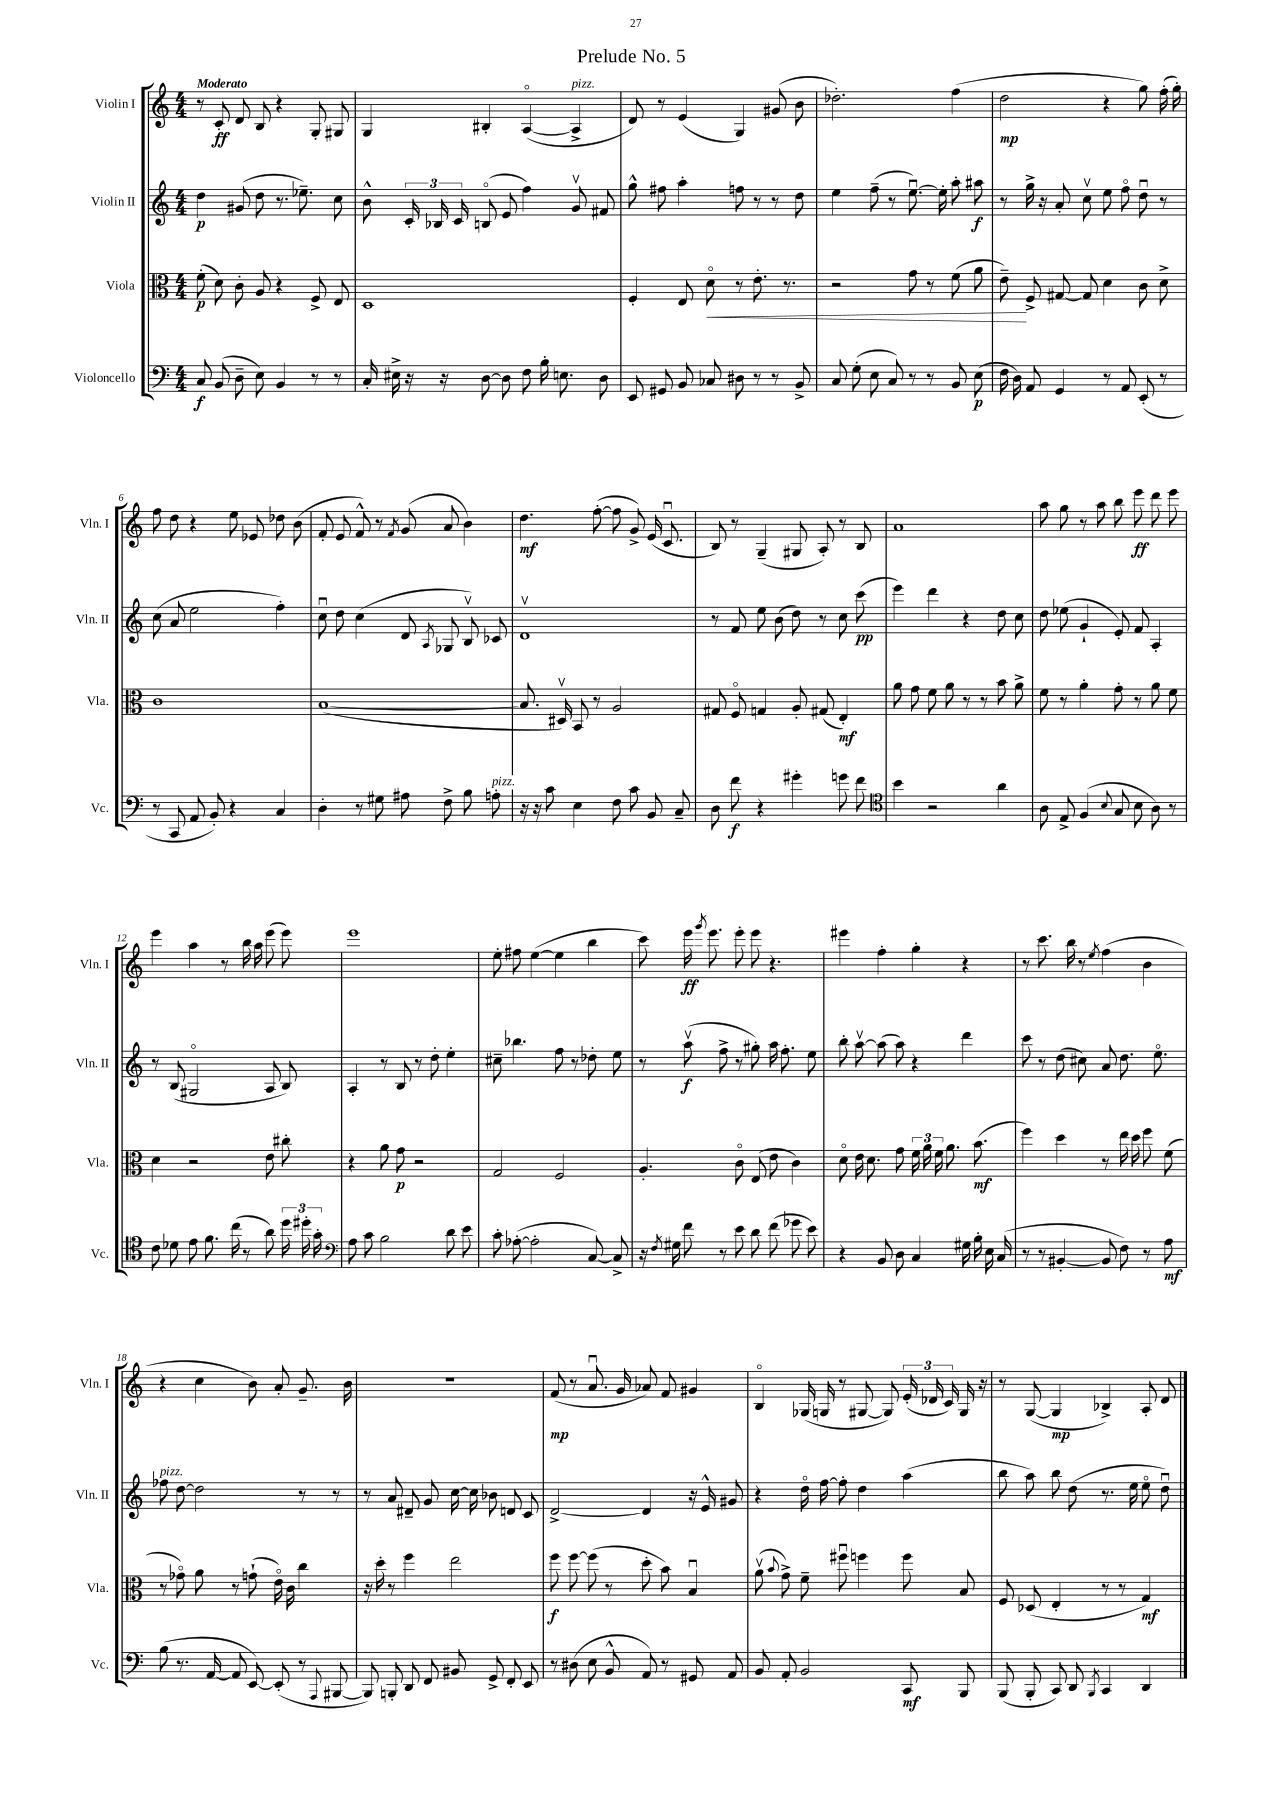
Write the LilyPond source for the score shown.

\header { title = "Prelude No. 5" }
<<
\new StaffGroup <<
\new Staff = "s0" \with { instrumentName = "Violin I" shortInstrumentName = "Vln. I" } {
    \clef treble \key c \major \numericTimeSignature \time 4/4 \tempo "Moderato"
    \autoBeamOff r8 c'8-.\ff d'8 b8 r4 g8-. gis8 |
    g4 bis4-. a4~\flageolet( a4->^\markup { \italic "pizz." } |
    d'8) r8 e'4( g4) gis'8( b'8 |
    des''2.-.) f''4( |
    d''2\mp r4 g''8) f''16-.( g''16-.) |
    f''8 d''8 r4 e''8 ees'8 des''8 b'8( |
    f'8-. e'8 f'8-^) r8 \acciaccatura { f'8 } g'8( a'8 b'4) |
    d''4.\mf f''8~-.( f''8 g'8->) e'16( c'8.\downbow |
    b8) r8 g4--( gis8 a8-.) r8 b8 |
    a'1 |
    a''8 g''8 r8 a''8 b''8 e'''8\ff d'''8 e'''8 |
    e'''4 a''4 r8 b''16 a''16 e'''8( e'''8) |
    e'''1 |
    e''8-. fis''8 e''4~( e''4 b''4 |
    c'''8) e'''16\ff \acciaccatura { g'''8 } e'''8. e'''8-. e'''8 r4. |
    eis'''4 f''4-. g''4-. r4 |
    r8 c'''8. b''16 r8 \acciaccatura { e''8 } f''4( b'4 |
    r4 c''4 b'8) a'8-. g'8.-- b'16 |
    r1 |
    f'8\mp( r8 a'8.\downbow g'16 aes'8) f'8 gis'4 |
    b4\flageolet ges16( g16 r8 gis8~ gis8) \tuplet 3/2 { e'16-.( des'16 c'16) } gis16 r16 |
    r8 g8~( g4\mp bes4->) a8-. d'8 \bar "|." |
}
\new Staff = "s1" \with { instrumentName = "Violin II" shortInstrumentName = "Vln. II" } {
    \clef treble \key c \major \numericTimeSignature \time 4/4
    \autoBeamOff d''4\p gis'8( d''8 r8. ees''8.--) c''8 |
    b'8-^ \tuplet 3/2 { c'16-. bes16 c'16 } b8\flageolet( e'8 f''4) g'8\upbow fis'8 |
    g''8-^ fis''8 a''4-. f''8 r8 r8 d''8 |
    e''4 f''8--( r8 e''8.~\downbow) e''16-. a''8-. ais''8\f |
    r8 g''16-> r16 a'8-. c''8\upbow e''8 f''8\flageolet d''8\downbow r8 |
    c''8( a'8 e''2 f''4-.) |
    c''8\downbow d''8 c''4( d'8 \acciaccatura { a8 } ges8 b8\upbow) ces'8 |
    d'1\upbow |
    r8 f'8 e''8 b'8( d''8) r8 c''8 c'''8\pp( |
    e'''4) d'''4 r4 d''8 c''8 |
    d''8 ees''8( g'4-! e'8-.) f'8 a4-. |
    r8 b8( gis2\flageolet a8 b8) |
    a4-. r8 b8 r8 d''8-. e''4-. |
    cis''8-- bes''4. f''8 r8 des''8-. e''8 |
    r8 a''8\upbow\f( f''8-> r8 gis''8-.) a''16 f''8.-. e''8 |
    b''8-. a''8~\upbow a''8( a''8) r4 d'''4 |
    c'''8 r8 d''8( cis''8) a'8 d''8. e''8.\flageolet |
    fes''8^\markup { \italic "pizz." } d''8~ d''2 r8 r8 |
    r8 a'8 dis'8-- g'8 c''16~ c''16 bes'8 d'8 c'8 |
    d'2~-> d'4 r16 e'16-^ gis'8 |
    r4 d''16\flageolet f''16~ f''8-. d''4 a''4( |
    b''8 a''8) b''8 d''8( r8. e''16 e''8\flageolet d''8\downbow) \bar "|." |
}
\new Staff = "s2" \with { instrumentName = "Viola" shortInstrumentName = "Vla." } {
    \clef alto \key c \major \numericTimeSignature \time 4/4
    \autoBeamOff f'8-.\p( d'8) c'8-. a8 r4 f8-> e8 |
    d1 |
    f4-. e8 d'8\flageolet\< r8 e'8.-. r8. |
    r2 g'8 r8 f'8( a'8 |
    e'8--\!) f8-> gis8~ gis8 d'4 c'8 d'8-> |
    c'1 |
    b1~( |
    b8. dis16\upbow) b,8 r8 a2 |
    gis8 f8\flageolet g4 a8-. gis8( e4-.\mf) |
    a'8 g'8 f'8 a'8 r8 r8 b'8 a'8-> |
    f'8 r8 a'4-. g'8-. r8 a'8 f'8 |
    d'4 r2 e'8 cis''8-. |
    r4 a'8 g'8\p r2 |
    g2 f2 |
    a4.-. c'8\flageolet e8( e'8 c'4) |
    d'8\flageolet e'16 d'8. g'8 \tuplet 3/2 { f'16 a'16 f'16 } a'8. b'8.\mf( |
    f''4) d''4 r8 e''16 d''16 f''8 f'8( |
    r8 ges'8\flageolet) a'8 r8 g'8-!( e'16\flageolet) c'16 c''4 |
    r16 d''16-. r8 f''4 e''2 |
    f''8\f f''8~ f''8( r8 d''8-. b'8) b4\downbow |
    a'8\upbow( \appoggiatura { b'8 } g'8->) f'8-- fis''8\downbow f''4 f''8 b8 |
    f8 des8( e4-. r8 r8 g4\mf) \bar "|." |
}
\new Staff = "s3" \with { instrumentName = "Violoncello" shortInstrumentName = "Vc." } {
    \clef bass \key c \major \numericTimeSignature \time 4/4
    \autoBeamOff c8\f b,8( d8-- e8) b,4 r8 r8 |
    c16-. eis16-> r16 r16 d8~ d8 f8 b16-. e8. d8 |
    e,8 gis,8 b,8 ces8 dis8 r8 r8 b,8-> |
    c8 g8-.( e8 c8) r8 r8 b,8 e8\p( |
    f16 d16) a,8 g,4 r8 a,8 e,8-.( r8 |
    r8 c,8 a,8 b,8-.) r4 c4 |
    d4-. r8 gis8 ais8 f8-> b8 a8-.^\markup { \italic "pizz." } |
    r16 r16 c'8 e4 f8 c'8 b,8 c8-- |
    d8 f'8\f r4 gis'4-. g'8 f'8 |
    \clef tenor b'4 r2 a'4 |
    a8 e8-> f4( \appoggiatura { b8 } g8 b8 a8) r8 |
    c'8 des'8 e'8 f'8. c''16( r8 a'8) \tuplet 3/2 { d''16 dis''16-. g'16-. } |
    \clef bass a8 c'8 b2 d'8 e'8 |
    c'8-. aes8~-.( aes2-. c8~) c8-> |
    r16 \acciaccatura { f8 } gis16 f'8 r8 e'8 d'8 f'8( ges'8 e'8) |
    r4 b,8 d8 c4 gis16 b16-. e16 c16( |
    r8 r8 bis,4~-. bis,8 f8) r8 a8\mf |
    b8( r8. a,16~ a,8 e,8~) e,8-.( r8 \appoggiatura { a,,8 } bis,,8~ |
    bis,,8) b,,8-. d,8 f,8 bis,8 g,8-> f,8-. e,8 |
    r8 dis8( e8 b,8-^ a,8) r8 gis,8 a,8 |
    b,8 a,8-. b,2 c,8\mf b,,8 |
    b,,8( b,,8-. c,8) d,8 \acciaccatura { b,,8 } c,4 d,4 \bar "|." |
}
>>
>>
